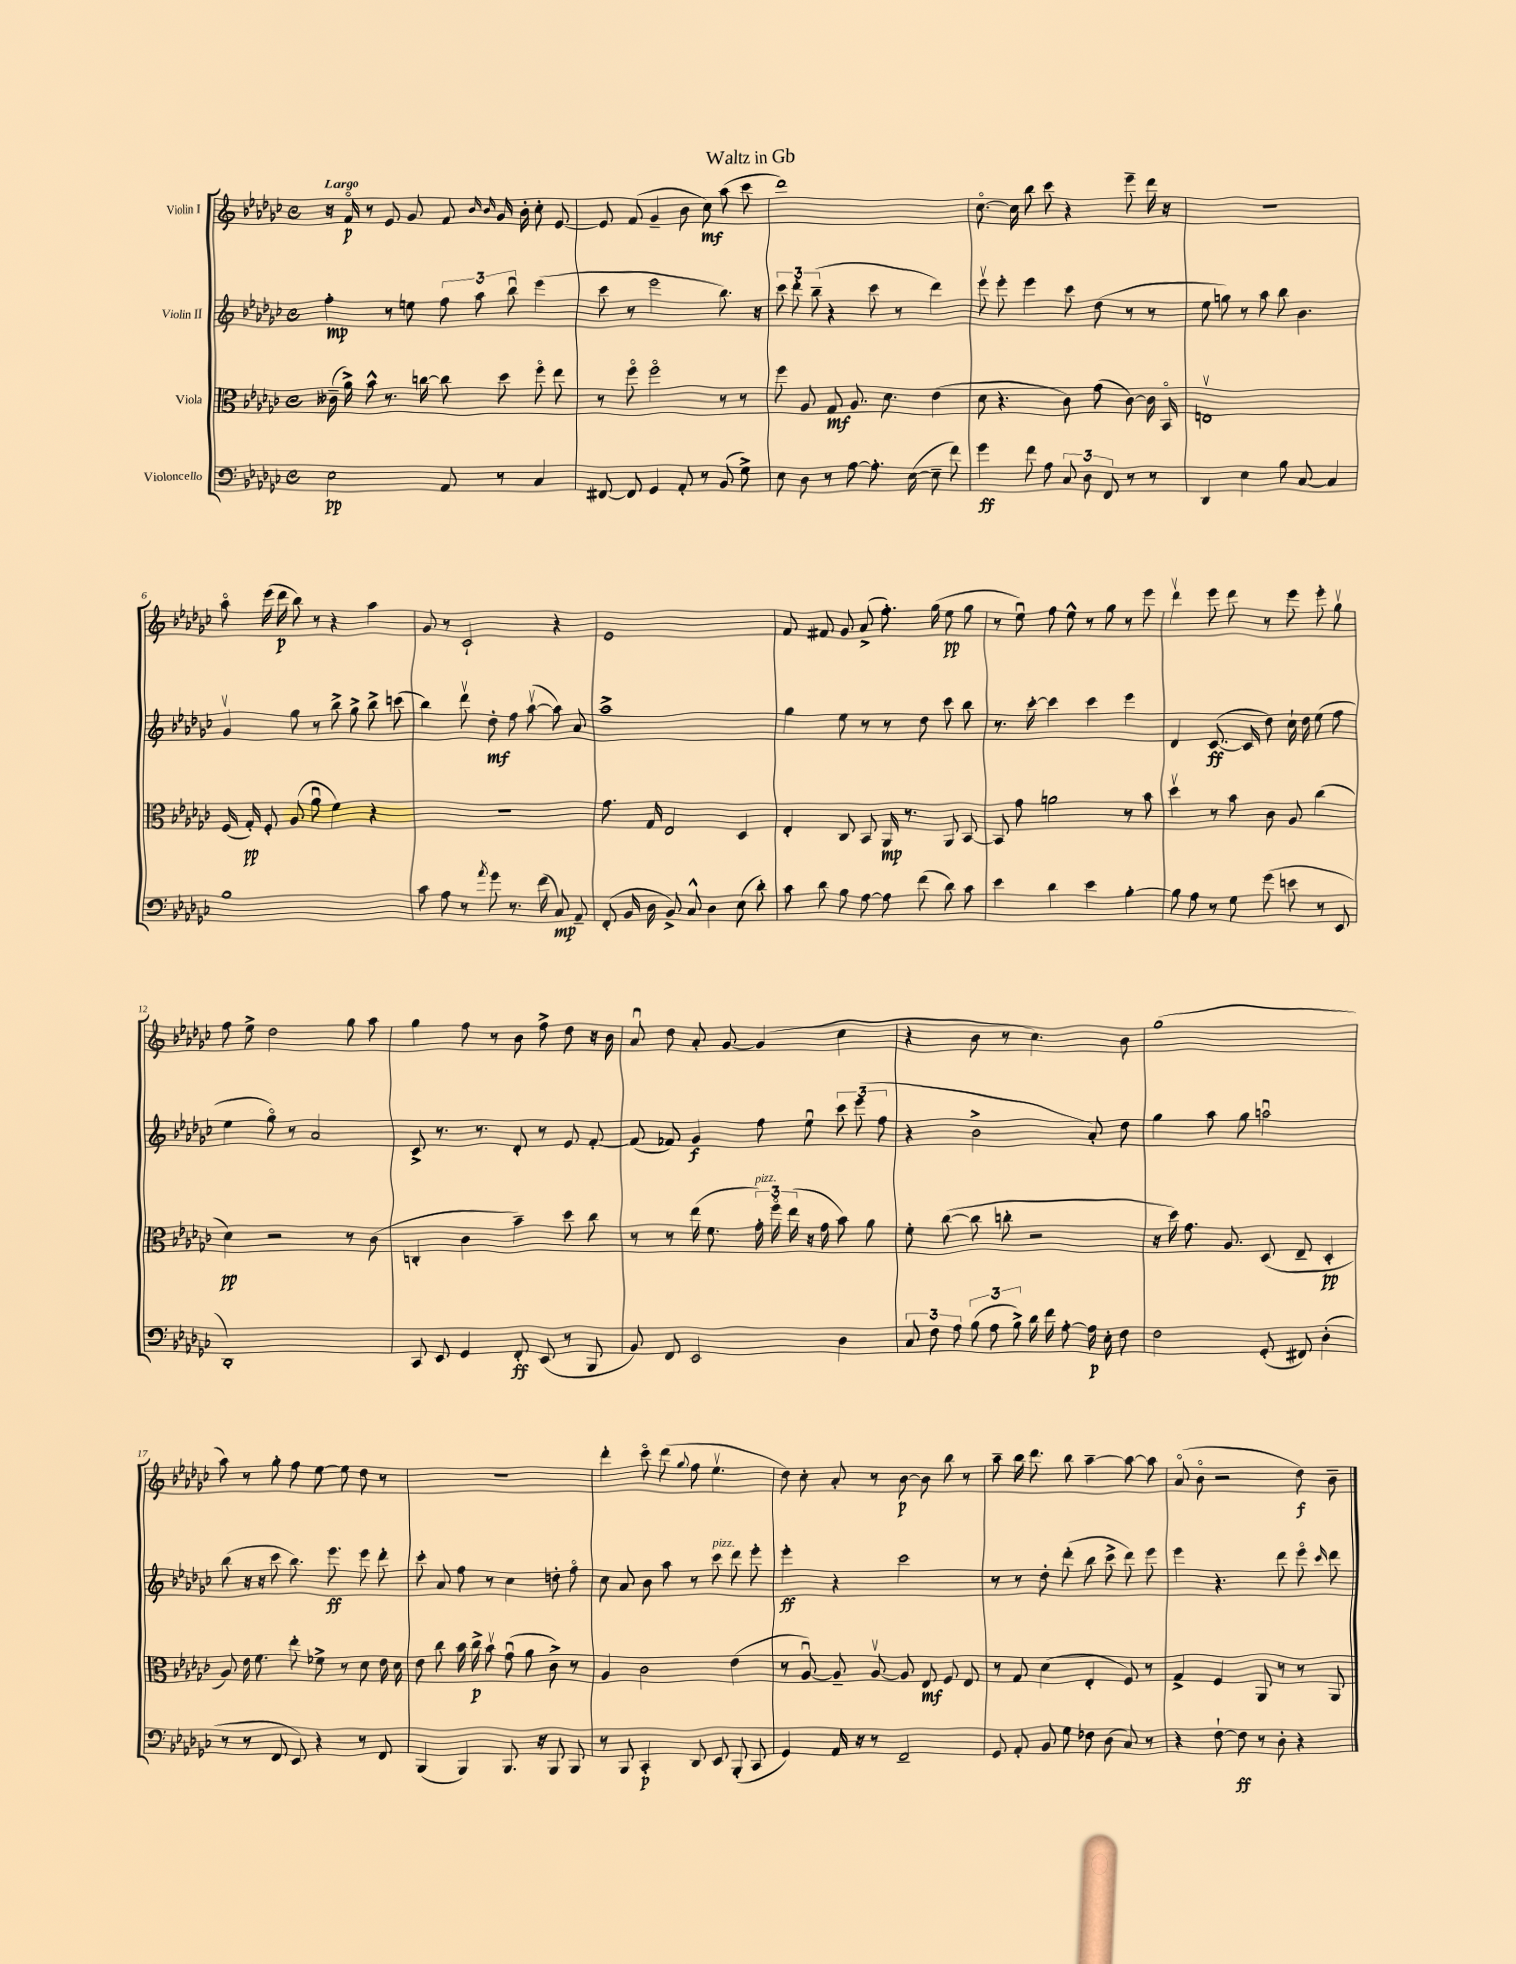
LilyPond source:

\header { title = "Waltz in Gb" }
<<
\new StaffGroup <<
\new Staff = "s0" \with { instrumentName = "Violin I" } {
    \clef treble \key ges \major \defaultTimeSignature \time 4/4 \tempo "Largo"
    \autoBeamOff r16 f'16\flageolet\p r8 ees'8 ges'8 f'8 \grace { bes'16 bes'16 } ges'16 bes'16-. ces''8-. ees'8~ |
    ees'8 f'8( ges'4-- bes'8 ces''8\mf) aes''8( ces'''8 |
    des'''1) |
    ces''8.~\flageolet ces''16 bes''8 ces'''8 r4 ees'''8-- des'''16 r16 |
    R1 |
    aes''8\flageolet ees'''16( des'''16\p bes''8) r8 r4 aes''4 |
    ges'8 r8 ces'2-! r4 |
    ees'1 |
    f'8 fis'8 ges'8 aes'8->( f''8.-.) ges''16( ees''8\pp ges''8 |
    r8 ees''8\downbow) f''8 ees''8-^ r8 ges''8 r8 ees'''8 |
    des'''4\upbow ees'''8 des'''8 r8 ees'''8 ees'''8-. ges''8\upbow |
    f''8 ees''8-> des''2 ges''8 aes''8 |
    ges''4 f''8 r8 bes'8 f''8-> des''8 r16 bes'16 |
    aes'8\downbow des''8 aes'8-. ges'8~ ges'4( ces''4 |
    r4 bes'8 r8 ces''4.) bes'8 |
    ges''1( |
    aes''8) r8 ges''8-. f''8 ees''8~ ees''8 des''8 r8 |
    R1 |
    des'''4-. ces'''8\flageolet des'''8( \appoggiatura { ges''8 } f''8 ees''4.\upbow |
    des''8) ces''8-. aes'8-. r8 bes'8~\p bes'8 bes''8 r8 |
    aes''8-- bes''16 des'''8. bes''8 aes''4~-- aes''8~ aes''8 |
    aes'8\flageolet( bes'8\flageolet r2 des''8\f) bes'8-- \bar "|." |
}
\new Staff = "s1" \with { instrumentName = "Violin II" } {
    \clef treble \key ges \major \defaultTimeSignature \time 4/4
    \autoBeamOff f''4-.\mp r8 e''8 \tuplet 3/2 { f''8 aes''8 bes''8\downbow } ees'''4( |
    ces'''8 r8 ees'''2 bes''8.) r16 |
    \tuplet 3/2 { ces'''8 des'''8-. bes''8--( } r4 ces'''8 r8 des'''4) |
    ees'''8\upbow ees'''8-. ees'''4 ces'''8 des''8( r8 r8 |
    ees''8 g''8) r8 aes''8 bes''8 bes'4. |
    ges'4\upbow ges''8 r8 bes''8-> ges''8-> bes''8-> c'''8( |
    bes''4) des'''8\upbow des''8-.\mf f''8 aes''8~\upbow( aes''8) aes'8 |
    aes''1-> |
    ges''4 ees''8 r8 r8 des''8 ces'''8 bes''8 |
    r8. ces'''16~-. ces'''4 ces'''4 ees'''4 |
    des'4 ces'8.~\ff( ces'16 des''8) ces''16-! des''16 ees''8( f''8 |
    ees''4 ges''8\flageolet) r8 aes'2 |
    ces'8-> r8. r8. des'8-. r8 ees'8 f'8~-. |
    f'8( fes'8) ges'4\f f''8 ees''8\downbow \tuplet 3/2 { ces'''8 ees'''8( f''8 } |
    r4 bes'2-> aes'8-.) des''8 |
    ges''4 aes''8 ges''8 a''2\downbow |
    bes''8( r16 r16 ces'''8 bes''8.) ees'''8.\ff ees'''8 des'''8-. |
    ces'''8-. aes'8 f''8 r8 ces''4 d''8-. f''8\flageolet |
    ces''8 aes'8 bes'8 aes''8 r8 ces'''8^\markup { \italic "pizz." } des'''8 ees'''8-. |
    ees'''4-.\ff r4 ces'''2 |
    r8 r8 des''8-. des'''8-.( bes''8 ces'''8-> des'''8) ees'''8 |
    ees'''4 r4. des'''8 ees'''8\flageolet \grace { ces'''16 } des'''8 \bar "|." |
}
\new Staff = "s2" \with { instrumentName = "Viola" } {
    \clef alto \key ges \major \defaultTimeSignature \time 4/4
    \autoBeamOff ceses'16--( aes'16->) bes'8-^ r8. c''16~ c''8 des''8 f''8\flageolet ees''8 |
    r8 f''8\flageolet f''2\flageolet r8 r8 |
    f''8 aes8 ges8\mf aes8. des'8. ees'4( |
    des'8 r4. ces'8) ges'8( ces'8~) ces'16 bes,16\flageolet |
    e1\upbow |
    f16( ges16-.\pp) f8-. aes8( aes'8\downbow f'4) r4 |
    R1 |
    ges'8. ges16 ees2 des4 |
    ees4-. ces8 bes,8 aes,16\mp r8. aes,8 bes,8~ |
    bes,8 ges'8 a'2 r8 bes'8 |
    des''4\upbow r8 bes'8 ces'8 aes8 ces''4( |
    des'4\pp) r2 r8 ces'8( |
    c4-. ces'4 bes'4--) des''8 ces''8 |
    r8 r8 ees''16( f'8. \tuplet 3/2 { ges'16-.^\markup { \italic "pizz." }) f''16\flageolet ees''16( } r16 ges'16 bes'8) aes'8 |
    f'8-. ces''8~( ces''8 c''8-. r2 |
    r16 des''16) ges'8. aes8. des8( ees8-- des4-.\pp |
    aes8) ees'16 f'8. ees''8-. fes'8-> r8 des'8 ees'16 des'16 |
    ees'8 ces''8 bes'16 ces''16->\p bes'8\upbow ges'8\downbow( aes'8 ces'8->) r8 |
    aes4 ces'2 ees'4( |
    r8 aes8~\downbow) aes8-- aes8~\upbow aes8 ees8\mf f8 ees8 |
    r8 ges8 des'4( ees4-. f8) r8 |
    ges4-> f4 aes,8 r8 r8 aes,8 \bar "|." |
}
\new Staff = "s3" \with { instrumentName = "Violoncello" } {
    \clef bass \key ges \major \defaultTimeSignature \time 4/4
    \autoBeamOff ees2\pp aes,8 r8 ces4 |
    fis,8~ fis,8 ges,4 aes,8-. r8 bes,8( ges8->) |
    ees8 des8 r8 aes8~ aes8.-. ees16~( ees8-- f'8) |
    ges'4\ff f'8 aes8 \tuplet 3/2 { ces8 des8 f,8 } r8 r8 |
    des,4 ees4 bes8 ces8~ ces4 |
    bes1 |
    ces'8 aes8 r8 \acciaccatura { aes'8 } ges'8 r8. f'16( ces8\mp) aes,8-- |
    f,8-.( bes,16 des16 bes,8->) ces8-^ des4 ees8( des'8-.) |
    ces'8 des'8 bes8 aes8~ aes8 f'8( des'8) ces'8 |
    ees'4 des'4 ees'4 bes4~-. |
    bes8 aes8 r8 ges8 ges'8( e'8 r8 ees,8 |
    des,1-.) |
    ces,8 ees,8 ges,4 f,8-.\ff ees,8( r8 bes,,8 |
    bes,8) f,8 ees,2 des4 |
    \tuplet 3/2 { ces8 f8 aes8 } \tuplet 3/2 { bes8( aes8 bes8->) } des'16 f'16 aes8~-. aes16\p ees16-. f8 |
    f2 ges,8-.( fis,8) des4-.( |
    r8 r8 f,8 ees,8) r4 r8 f,8 |
    bes,,4( bes,,4) bes,,8. r16 bes,,8 bes,,8 |
    r8 bes,,8 ces,4-.\p des,8 ees,8 bes,,8-.( ces,8 |
    ges,4) aes,16 r16 r8 f,2-- |
    ges,8 aes,8-. bes,8 ges8 fes8 des8( ces8) r8 |
    r4 f8~-! f8\ff r8 des8-. r4 \bar "|." |
}
>>
>>
